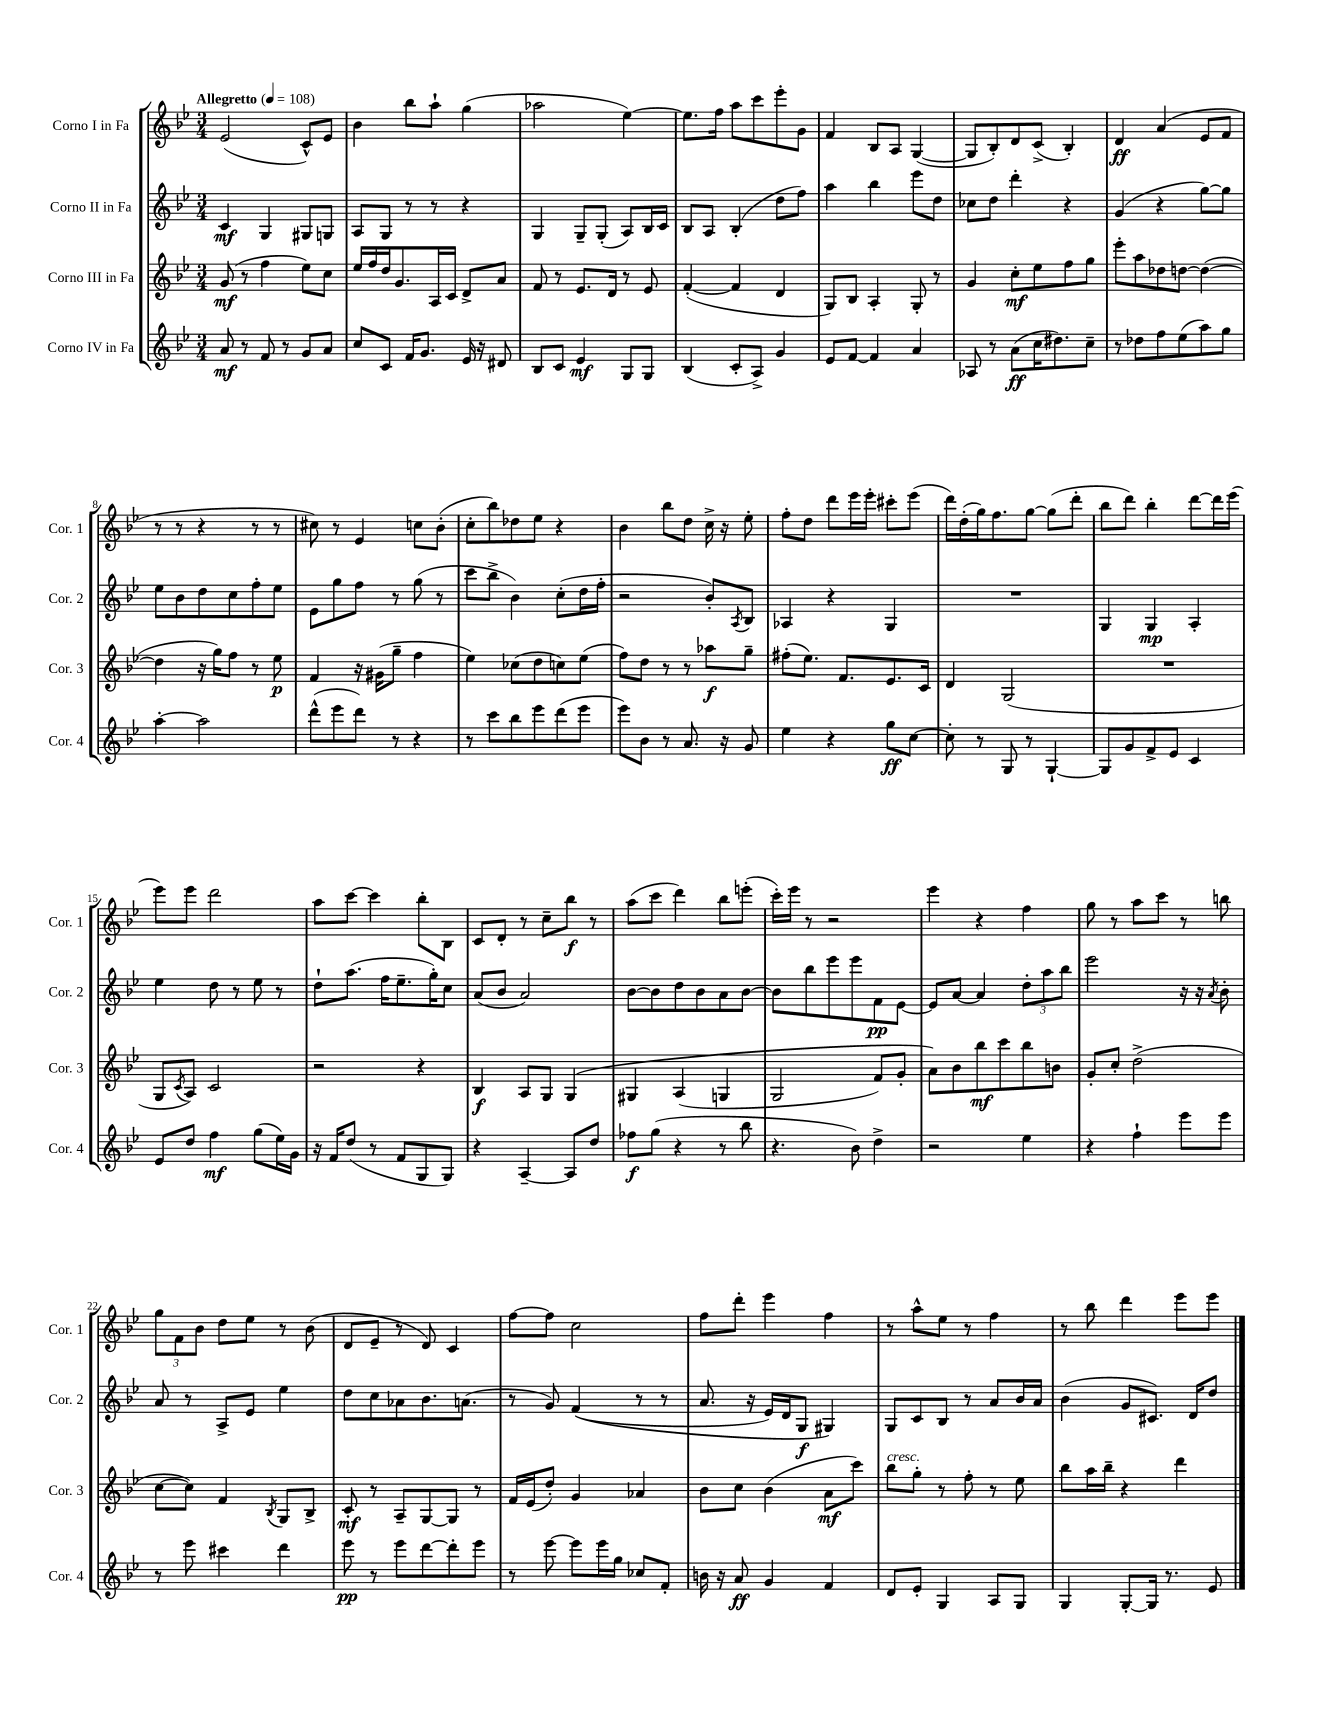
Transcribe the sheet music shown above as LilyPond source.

<<
\new StaffGroup <<
\new Staff = "s0" \with { instrumentName = "Corno I in Fa" shortInstrumentName = "Cor. 1" } {
    \clef treble \key bes \major \numericTimeSignature \time 3/4 \tempo "Allegretto" 4 = 108
    ees'2( c'8-^) ees'8 |
    bes'4 bes''8 a''8-! g''4( |
    aes''2 ees''4~) |
    ees''8. f''16 a''8 c'''8 ees'''8-. g'8 |
    f'4 bes8 a8 g4~( |
    g8 bes8-.) d'8 c'8->( bes4-.) |
    d'4\ff a'4( ees'8 f'8 |
    r8 r8 r4 r8 r8 |
    cis''8) r8 ees'4 c''8 bes'8-.( |
    c''8-. bes''8) des''8 ees''8 r4 |
    bes'4 bes''8 d''8 c''16-> r16 ees''8-. |
    f''8-. d''8 d'''8 ees'''16 ees'''16-. cis'''8-. ees'''8( |
    d'''16) d''16-.( g''16) f''8. g''8~ g''8( d'''8-. |
    bes''8 d'''8) bes''4-. d'''8~ d'''16 ees'''16( |
    ees'''8) ees'''8 d'''2 |
    a''8 c'''8~ c'''4 bes''8-. bes8 |
    c'8 d'8-. r8 c''8-- bes''8\f r8 |
    a''8( c'''8 d'''4) bes''8 e'''8-.( |
    c'''16-.) ees'''16 r8 r2 |
    ees'''4 r4 f''4 |
    g''8 r8 a''8 c'''8 r8 b''8 |
    \tuplet 3/2 { g''8 f'8 bes'8 } d''8 ees''8 r8 bes'8( |
    d'8 ees'8-- r8 d'8) c'4 |
    f''8~ f''8 c''2 |
    f''8 d'''8-. ees'''4 f''4 |
    r8 a''8-^ ees''8 r8 f''4 |
    r8 bes''8 d'''4 ees'''8 ees'''8 \bar "|." |
}
\new Staff = "s1" \with { instrumentName = "Corno II in Fa" shortInstrumentName = "Cor. 2" } {
    \clef treble \key bes \major \numericTimeSignature \time 3/4
    c'4\mf g4 gis8 g8 |
    a8 g8 r8 r8 r4 |
    g4 g8-- g8-.( a8) bes16 c'16 |
    bes8 a8 bes4-.( d''8 f''8) |
    a''4 bes''4 ees'''8 d''8 |
    ces''8 d''8 d'''4-. r4 |
    g'4( r4 g''8~) g''8 |
    ees''8 bes'8 d''8 c''8 f''8-. ees''8 |
    ees'8 g''8 f''8 r8 g''8( r8 |
    c'''8 bes''8-> bes'4) c''8-.( d''16 f''16-. |
    r2 bes'8-.) \acciaccatura { a8 } bes8 |
    aes4 r4 g4 |
    R2. |
    g4 g4\mp a4-. |
    ees''4 d''8 r8 ees''8 r8 |
    d''8-! a''8.( f''16 ees''8.-- g''16-.) c''8 |
    a'8( bes'8 a'2) |
    bes'8~ bes'8 d''8 bes'8 a'8 bes'8~ |
    bes'8 bes''8 ees'''8 ees'''8 f'8\pp ees'8~ |
    ees'8 a'8~ a'4 \tuplet 3/2 { d''8-. a''8 bes''8 } |
    ees'''2 r16 r16 \acciaccatura { a'8 } bes'8-. |
    a'8 r8 a8-> ees'8 ees''4 |
    d''8 c''8 aes'8 bes'8. a'8.( |
    r8 g'8) f'4(\( r8 r8 |
    a'8. r16 ees'16) d'16 g8\f gis4\) |
    g8 c'8 bes8 r8 a'8 bes'16 a'16 |
    bes'4( g'8 cis'8.) d'16 d''8 \bar "|." |
}
\new Staff = "s2" \with { instrumentName = "Corno III in Fa" shortInstrumentName = "Cor. 3" } {
    \clef treble \key bes \major \numericTimeSignature \time 3/4
    g'8\mf( r8 f''4 ees''8) c''8 |
    ees''16 f''16 d''16 g'8. a16 c'16 d'8-> a'8 |
    f'8 r8 ees'8. d'16 r8 ees'8 |
    f'4~-.( f'4 d'4 |
    g8) bes8 a4-. g8-. r8 |
    g'4 c''8-.\mf ees''8 f''8 g''8 |
    ees'''8-. a''8 des''8 d''8~ d''4~( |
    d''4 r16 g''16) f''8 r8 ees''8\p |
    f'4 r16 gis'16( g''8-- f''4 |
    ees''4) ces''8( d''8 c''8) ees''8( |
    f''8) d''8 r8 r8 aes''8\f g''8-- |
    fis''8-.( ees''8.) f'8. ees'8. c'16 |
    d'4 g2( |
    R2. |
    g8 \acciaccatura { c'8 } a8) c'2 |
    r2 r4 |
    bes4\f a8 g8 g4\( |
    gis4 a4( g4 |
    g2 f'8) g'8-. |
    a'8\) bes'8 bes''8\mf c'''8 bes''8 b'8 |
    g'8-. c''8-. d''2->( |
    c''8~ c''8) f'4 \acciaccatura { bes8 } g8 bes8-> |
    c'8-.\mf r8 a8-- g8~ g8 r8 |
    f'16 ees'16( d''8-.) g'4 aes'4 |
    bes'8 c''8 bes'4( a'8\mf c'''8) |
    bes''8^\markup { \italic "cresc." } g''8-. r8 f''8-. r8 ees''8 |
    bes''8 a''16 bes''16-- r4 d'''4 \bar "|." |
}
\new Staff = "s3" \with { instrumentName = "Corno IV in Fa" shortInstrumentName = "Cor. 4" } {
    \clef treble \key bes \major \numericTimeSignature \time 3/4
    a'8\mf r8 f'8 r8 g'8 a'8 |
    c''8 c'8 f'16 g'8. ees'16 r16 dis'8 |
    bes8 c'8 ees'4\mf g8 g8 |
    bes4( c'8-. a8->) g'4 |
    ees'8 f'8~ f'4 a'4 |
    aes8 r8 a'8\ff( c''16 dis''8.) c''8-- |
    r8 des''8 f''8 ees''8( a''8) g''8 |
    a''4~-. a''2 |
    d'''8-^( ees'''8 d'''8) r8 r4 |
    r8 c'''8 bes''8 ees'''8 d'''8( ees'''8 |
    ees'''8) bes'8 r8 a'8. r16 g'8 |
    ees''4 r4 g''8\ff c''8~ |
    c''8-. r8 g8 r8 g4~-! |
    g8 g'8 f'8-> ees'8 c'4 |
    ees'8 d''8 f''4\mf g''8( ees''16) g'16 |
    r16 f'16 d''8( r8 f'8 g8 g8) |
    r4 a4~-- a8 d''8 |
    fes''8\f g''8( r4 r8 bes''8 |
    r4. bes'8) d''4-> |
    r2 ees''4 |
    r4 f''4-! ees'''8 ees'''8 |
    r8 ees'''8 cis'''4 d'''4 |
    ees'''8\pp r8 ees'''8 d'''8~ d'''8-. ees'''8 |
    r8 ees'''8~ ees'''8 ees'''16 g''16 ces''8 f'8-. |
    b'16 r16 a'8\ff g'4 f'4 |
    d'8 ees'8-. g4 a8 g8 |
    g4 g8~-. g16 r8. ees'8 \bar "|." |
}
>>
>>
